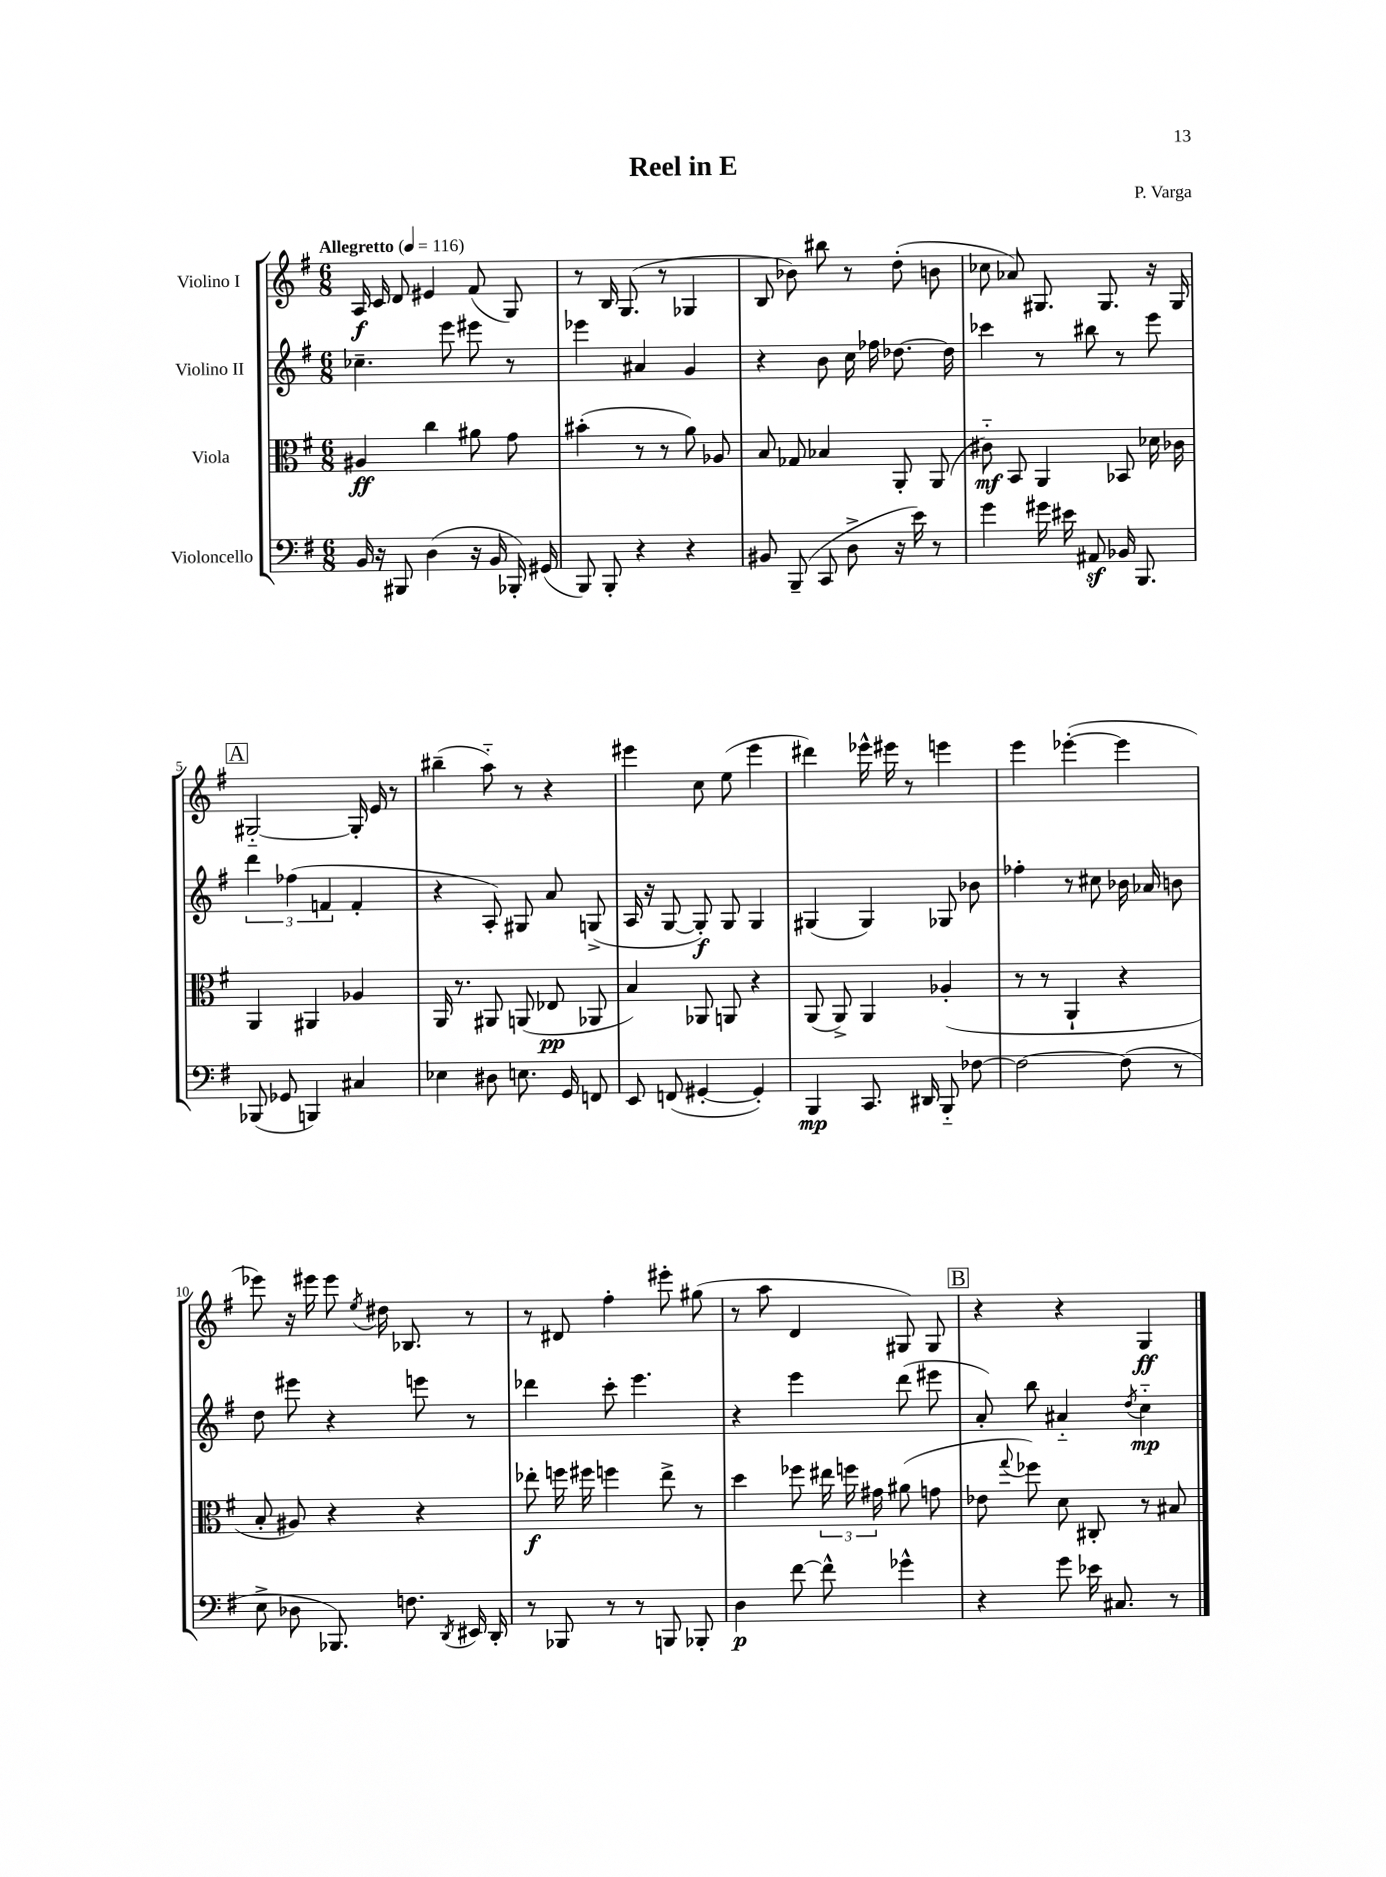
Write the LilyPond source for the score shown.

\header { title = "Reel in E" composer = "P. Varga" }
<<
\new StaffGroup <<
\new Staff = "s0" \with { instrumentName = "Violino I" } {
    \clef treble \key g \major \numericTimeSignature \time 6/8 \tempo "Allegretto" 4 = 116
    \autoBeamOff a16\f c'16 d'8 eis'4 fis'8( g8) |
    r8 b16 g8.( r8 ges4 |
    b8 bes'8) bis''8 r8 d''8-.( b'8 |
    ces''8 aes'8) gis8. gis8. r16 gis16 |
    \mark \markup { \box "A" } gis2~-_ gis16-. e'16 r8 |
    bis''4--( a''8-_) r8 r4 |
    eis'''4 c''8 e''8( eis'''4 |
    dis'''4) ees'''16-^ eis'''16 r8 e'''4 |
    e'''4 ees'''4~-.( ees'''4 |
    ees'''8) r16 eis'''16 eis'''8 \acciaccatura { e''8 } dis''16 bes8. r8 |
    r8 dis'8 fis''4-. eis'''8-. gis''8( |
    r8 a''8 d'4 gis8) gis8 |
    \mark \markup { \box "B" } r4 r4 g4\ff \bar "|." |
}
\new Staff = "s1" \with { instrumentName = "Violino II" } {
    \clef treble \key g \major \numericTimeSignature \time 6/8
    \autoBeamOff ces''4.-- e'''8 eis'''8 r8 |
    ees'''4 ais'4 g'4 |
    r4 b'8 c''16 fes''16 des''8.~ des''16 |
    ces'''4 r8 bis''8 r8 e'''8 |
    \mark \markup { \box "A" } \tuplet 3/2 { d'''4 fes''4( f'4 } f'4-. |
    r4 a8-.) gis8 a'8 g8->( |
    a16 r16 g8~ g8-.\f) g8 g4 |
    gis4( gis4) ges8 bes'8 |
    fes''4-. r8 cis''8 bes'16 aes'16 b'8 |
    d''8 eis'''8 r4 e'''8 r8 |
    des'''4 c'''8-. e'''4. |
    r4 e'''4 d'''8( eis'''8 |
    \mark \markup { \box "B" } a'8-.) b''8 ais'4-_ \acciaccatura { d''8 } c''4-_\mp \bar "|." |
}
\new Staff = "s2" \with { instrumentName = "Viola" } {
    \clef alto \key g \major \numericTimeSignature \time 6/8
    \autoBeamOff ais4\ff c''4 ais'8 g'8 |
    bis'4-.( r8 r8 a'8) aes8 |
    b8 ges8 bes4 a,8-. a,8( |
    cis'8-_\mf) b,8 a,4 bes,8 des'16 ces'16 |
    \mark \markup { \box "A" } a,4 ais,4 aes4 |
    a,16 r8. ais,8 a,8( ees8\pp aes,8 |
    b4) aes,8 a,8 r4 |
    a,8( a,8->) a,4 aes4-.( |
    r8 r8 a,4-! r4 |
    b8-. ais8) r4 r4 |
    ees''8-.\f f''16 fis''16 f''4 ees''8-> r8 |
    d''4 fes''8 \tuplet 3/2 { eis''16 f''16 gis'16 } ais'8( g'8 |
    \mark \markup { \box "B" } ees'8 \appoggiatura { g''8 } fes''8) d'8 cis8-. r8 bis8 \bar "|." |
}
\new Staff = "s3" \with { instrumentName = "Violoncello" } {
    \clef bass \key g \major \numericTimeSignature \time 6/8
    \autoBeamOff b,16 r16 bis,,8 d4( r16 b,16 bes,,16-.) gis,16( |
    b,,8) b,,8-. r4 r4 |
    bis,8 b,,8--( c,8 d8-> r16 e'16) r8 |
    g'4 gis'16 eis'16 ais,8\sf bes,16 b,,8. |
    \mark \markup { \box "A" } bes,,8( ges,8 b,,4) cis4 |
    ees4 dis8 e8. g,16 f,8 |
    e,8 f,8( gis,4~-. gis,4-.) |
    b,,4\mp c,8. dis,16 b,,8-_ fes8~ |
    fes2~ fes8( r8 |
    e8-> des8 bes,,8.) f8. \acciaccatura { d,8 } eis,16 d,16-. |
    r8 bes,,8 r8 r8 b,,8 bes,,8-. |
    d4\p fis'8~ fis'8-^ ges'4-^ |
    \mark \markup { \box "B" } r4 g'8 ees'16 cis8. r8 \bar "|." |
}
>>
>>
